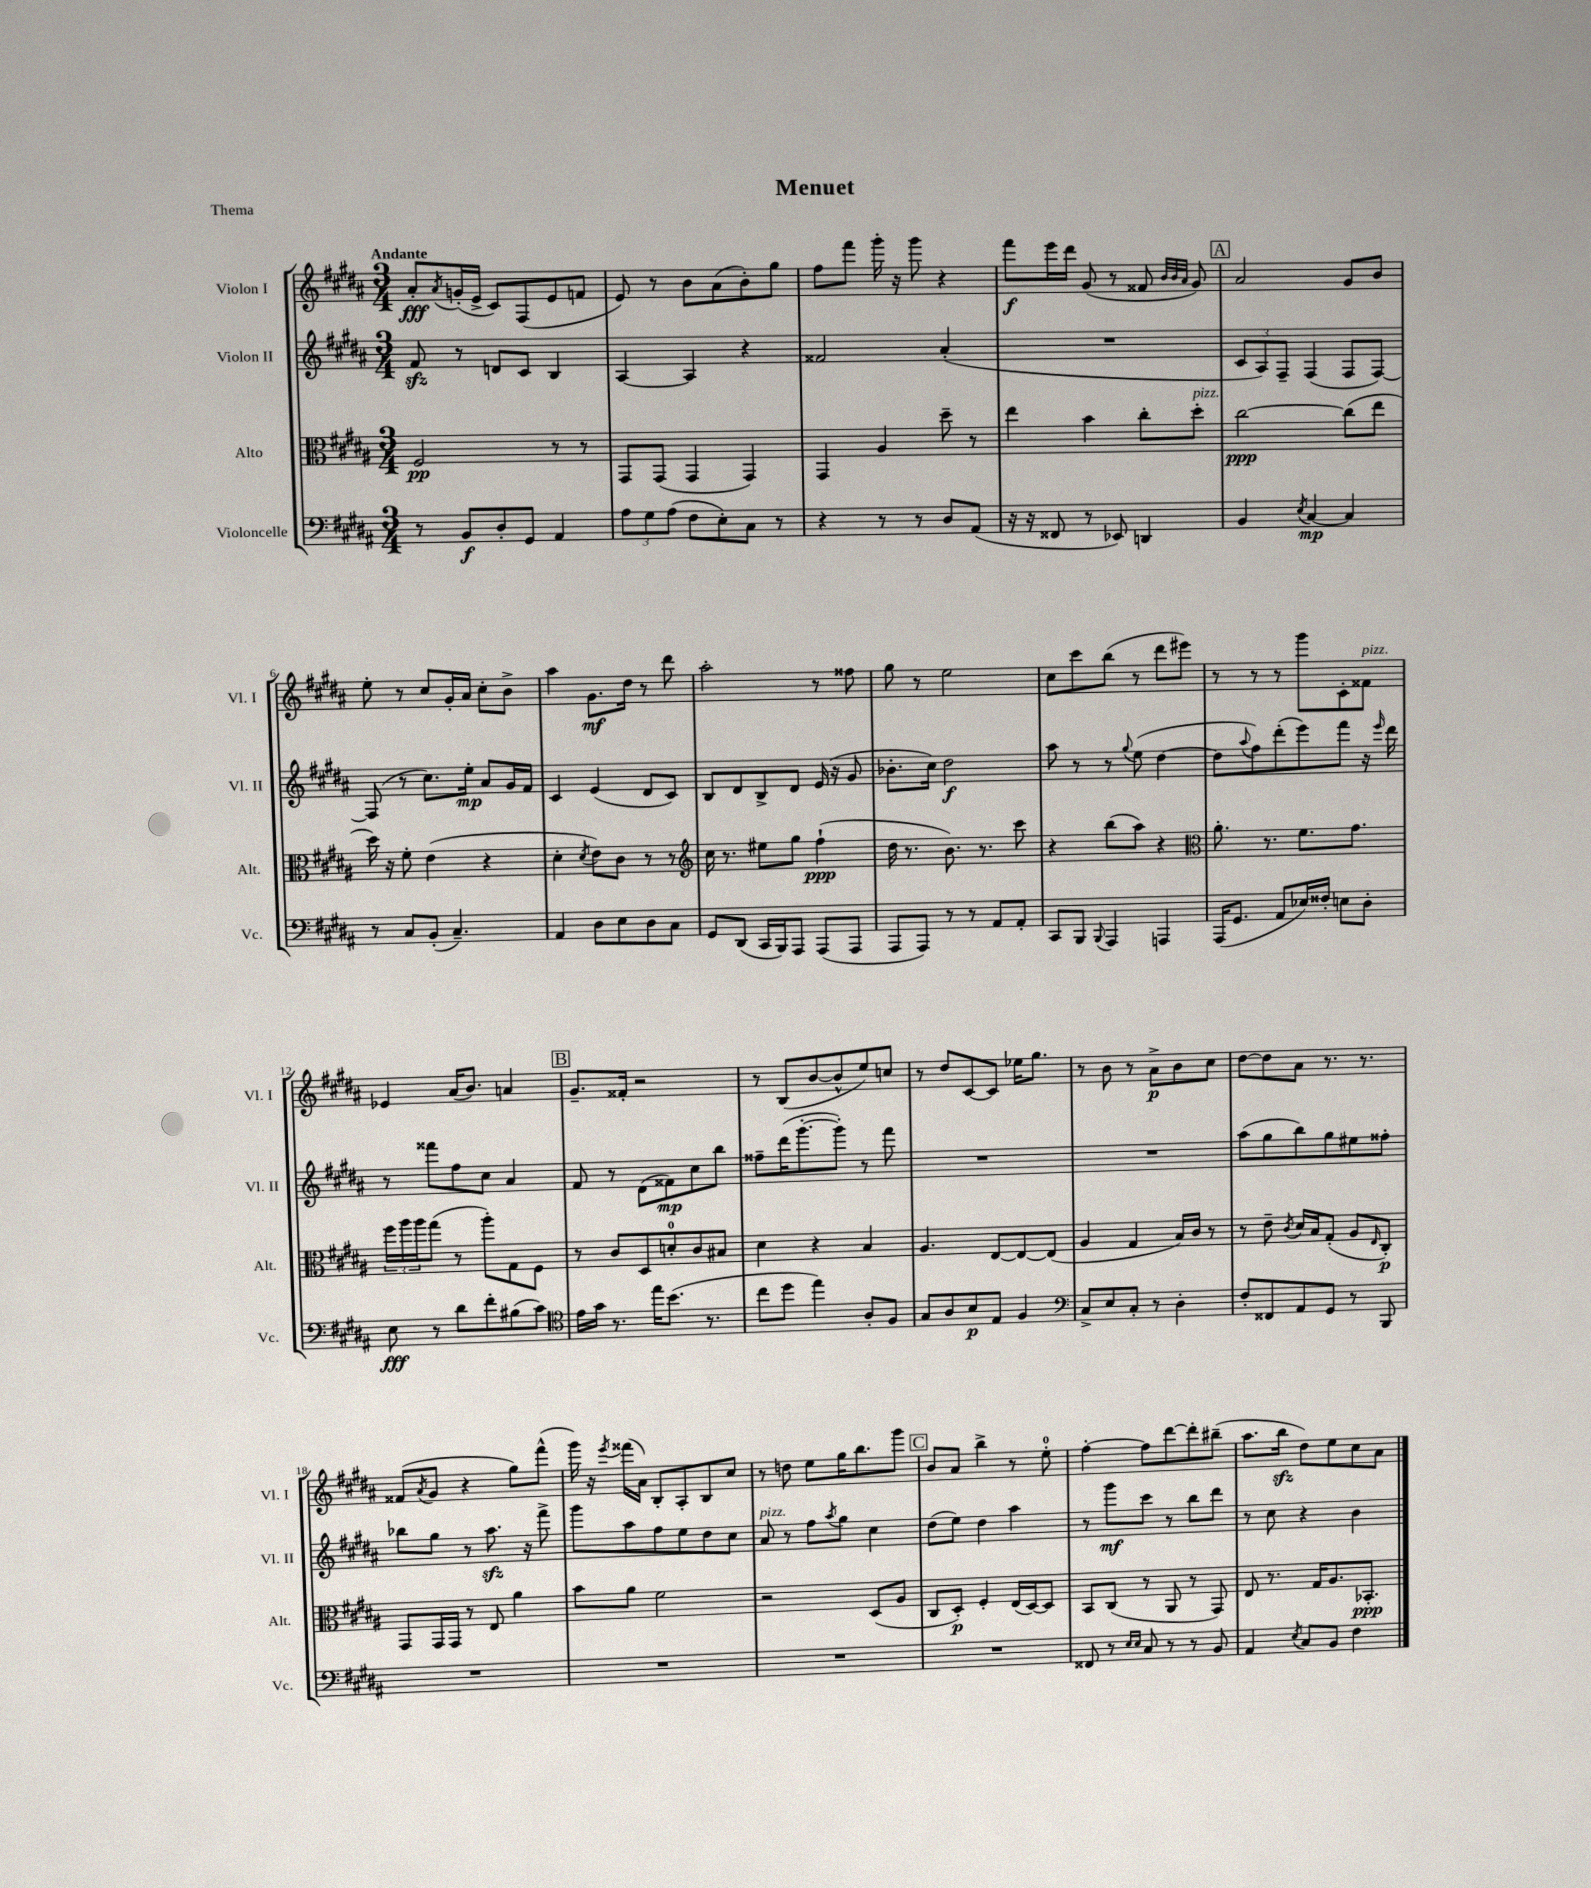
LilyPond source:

\header { title = "Menuet" piece = "Thema" }
<<
\new StaffGroup <<
\new Staff = "s0" \with { instrumentName = "Violon I" shortInstrumentName = "Vl. I" } {
    \clef treble \key b \major \numericTimeSignature \time 3/4 \tempo "Andante"
    ais'8-.\fff \acciaccatura { ais'8 } g'16-.( e'16-> cis'8) fis8( e'8 f'8 |
    e'8) r8 b'8 ais'8( b'8-.) gis''8 |
    fis''8 fis'''8 gis'''16-. r16 gis'''8 r4 |
    fis'''8\f e'''16 dis'''16 gis'8( r8 fisis'8 \grace { b'32 b'32 ais'32 } gis'8) |
    \mark \markup { \box "A" } ais'2 gis'8 b'8 |
    e''8-. r8 cis''8 gis'16-. ais'16 cis''8-. b'8-> |
    ais''4 gis'8.\mf dis''16 r8 dis'''8 |
    ais''2-. r8 fisis''8 |
    gis''8 r8 e''2 |
    cis''8 cis'''8 b''8( r8 dis'''8 eis'''8) |
    r8 r8 r8 gis'''8 cis'8-. fisis'8^\markup { \italic "pizz." } |
    ees'4 ais'16( b'8.) a'4 |
    \mark \markup { \box "B" } gis'8.-- fisis'16-. r2 |
    r8 b8( b'8~ b'8-^ e''8) c''8 |
    r8 dis''8 cis'8~ cis'8 ees''16 gis''8. |
    r8 b'8 r8 ais'8->\p b'8 cis''8 |
    dis''8~ dis''8 ais'8 r8. r8. |
    fisis'8( \acciaccatura { ais'8 } gis'8 r4 gis''8) fis'''8-^( |
    gis'''16) r16 \acciaccatura { e'''8 } fisis'''16( ais'16) b8-. ais8-. b8 cis''8 |
    r8 d''8 e''8 gis''16 b''8. gis'''8 |
    \mark \markup { \box "C" } b'8 ais'8 b''4-> r8 e''8-0-. |
    fis''4~-. fis''8 dis'''8~ dis'''8-. bis''8--( |
    ais''8. b''16\sfz dis''8) e''8 cis''8 ais'8 \bar "|." |
}
\new Staff = "s1" \with { instrumentName = "Violon II" shortInstrumentName = "Vl. II" } {
    \clef treble \key b \major \numericTimeSignature \time 3/4
    fis'8\sfz r8 d'8 cis'8 b4 |
    ais4~ ais4 r4 |
    fisis'2 ais'4-.( |
    R2. |
    \mark \markup { \box "A" } \tuplet 3/2 { cis'8 ais8) fis8-- } fis4( fis8 fis8~) |
    fis8( r8 cis''8.) e''16-.\mp ais'8 gis'16 fis'16 |
    cis'4 e'4( dis'8 cis'8) |
    b8 dis'8 b8-> dis'8 e'16( r16 gis'8 |
    bes'8.-. cis''16) dis''2\f |
    ais''8 r8 r8 \appoggiatura { gis''8 } e''8( dis''4~ |
    dis''8 \appoggiatura { ais''8 } fis''8) dis'''8-.( e'''8) fis'''8 r16 \grace { e'''16 } dis'''16 |
    r8 fisis'''8 fis''8 cis''8 ais'4 |
    \mark \markup { \box "B" } fis'8 r8 dis'8( fisis'8\mp) cis''8 b''8 |
    fisis''8-- dis'''16( gis'''8.~-. gis'''8-.) r8 fis'''8 |
    R2. |
    R2. |
    ais''8( gis''8 b''8) gis''8 eis''8 fisis''8-. |
    bes''8 gis''8 r8 ais''8.\sfz r16 fis'''8-> |
    gis'''8 ais''8 fis''8 e''8 dis''8 cis''8 |
    ais'8^\markup { \italic "pizz." } r8 fis''8 \acciaccatura { ais''8 } gis''8 cis''4 |
    \mark \markup { \box "C" } dis''8( e''8) dis''4 ais''4 |
    r8 gis'''8\mf cis'''8 r8 b''8 dis'''8 |
    r8 cis''8 r4 b'4 \bar "|." |
}
\new Staff = "s2" \with { instrumentName = "Alto" shortInstrumentName = "Alt." } {
    \clef alto \key b \major \numericTimeSignature \time 3/4
    fis2\pp r8 r8 |
    gis,8 gis,8( gis,4 gis,4) |
    gis,4 ais4 dis''8-- r8 |
    e''4 b'4 cis''8-. dis''8-.^\markup { \italic "pizz." } |
    \mark \markup { \box "A" } cis''2~\ppp cis''8( e''8 |
    dis''16) r16 fis'8-. e'4( r4 |
    dis'4-. \acciaccatura { dis'8 } e'8) cis'8 r8 r8 |
    \clef treble cis''16 r8. eis''8 gis''8 fis''4-!\ppp( |
    dis''16 r8. b'8.) r8. cis'''8 |
    r4 b''8( ais''8) r4 |
    \clef alto ais'8.-. r8. fis'8. gis'8. |
    \tuplet 3/2 { fis''16 ais''16 ais''16 } gis''8( r8 ais''8-.) gis8 fis8 |
    \mark \markup { \box "B" } r8 cis'8 dis8 d'8-0-. cis'8 bis8 |
    dis'4 r4 b4 |
    ais4. e8~ e8~ e8( |
    ais4 gis4 b16) cis'16 r8 |
    r8 e'8-- \acciaccatura { cis'8 } dis'16 b16 gis8-.( ais8 \grace { e16 } cis8-.\p) |
    gis,8 gis,16 gis,16 r8 e8 ais'4 |
    b'8 ais'8 fis'2 |
    r2 dis8( ais8 |
    \mark \markup { \box "C" } cis8 dis8-.\p) fis4-. e16( dis16~) dis8 |
    b,8 cis8( r8 ais,8 r8 gis,8) |
    e8 r8. gis16 ais8. bes,8.-.\ppp \bar "|." |
}
\new Staff = "s3" \with { instrumentName = "Violoncelle" shortInstrumentName = "Vc." } {
    \clef bass \key b \major \numericTimeSignature \time 3/4
    r8 b,8\f dis8-. gis,8 ais,4 |
    \tuplet 3/2 { ais8 gis8 ais8( } fis8 e8-.) cis8 r8 |
    r4 r8 r8 dis8 ais,8( |
    r16 r16 fisis,8 r8 ees,8) d,4 |
    \mark \markup { \box "A" } b,4 \acciaccatura { e8 } cis4~\mp cis4 |
    r8 cis8 b,8-.( cis4.--) |
    ais,4 dis8 e8 dis8 cis8 |
    gis,8 dis,8( cis,16 b,,16) ais,,8 ais,,8( ais,,8 |
    ais,,8 ais,,8) r8 r8 ais,8 ais,8-. |
    cis,8 b,,8 \appoggiatura { b,,8 } ais,,4 a,,4 |
    ais,,16( gis,8. ais,8 ees16) fisis16-. e8 dis8-. |
    e8\fff r8 dis'8 fis'8-. bis8( cis'8) |
    \mark \markup { \box "B" } \clef tenor e'16 gis'16 r8. e''16 b'8.( r8. |
    cis''8 dis''8 e''4) ais8-. fis8 |
    gis8 ais8 b8\p e8 fis4 |
    \clef bass cis8-> e8 cis8-. r8 dis4-. |
    fis8-. fisis,8 ais,8 gis,8 r8 b,,8 |
    R2. |
    R2. |
    R2. |
    \mark \markup { \box "C" } R2. |
    fisis,8 r8 \grace { e16 e16 } cis8 r8 r8 b,8 |
    ais,4 \acciaccatura { e8 } cis8 b,8 fis4 \bar "|." |
}
>>
>>
